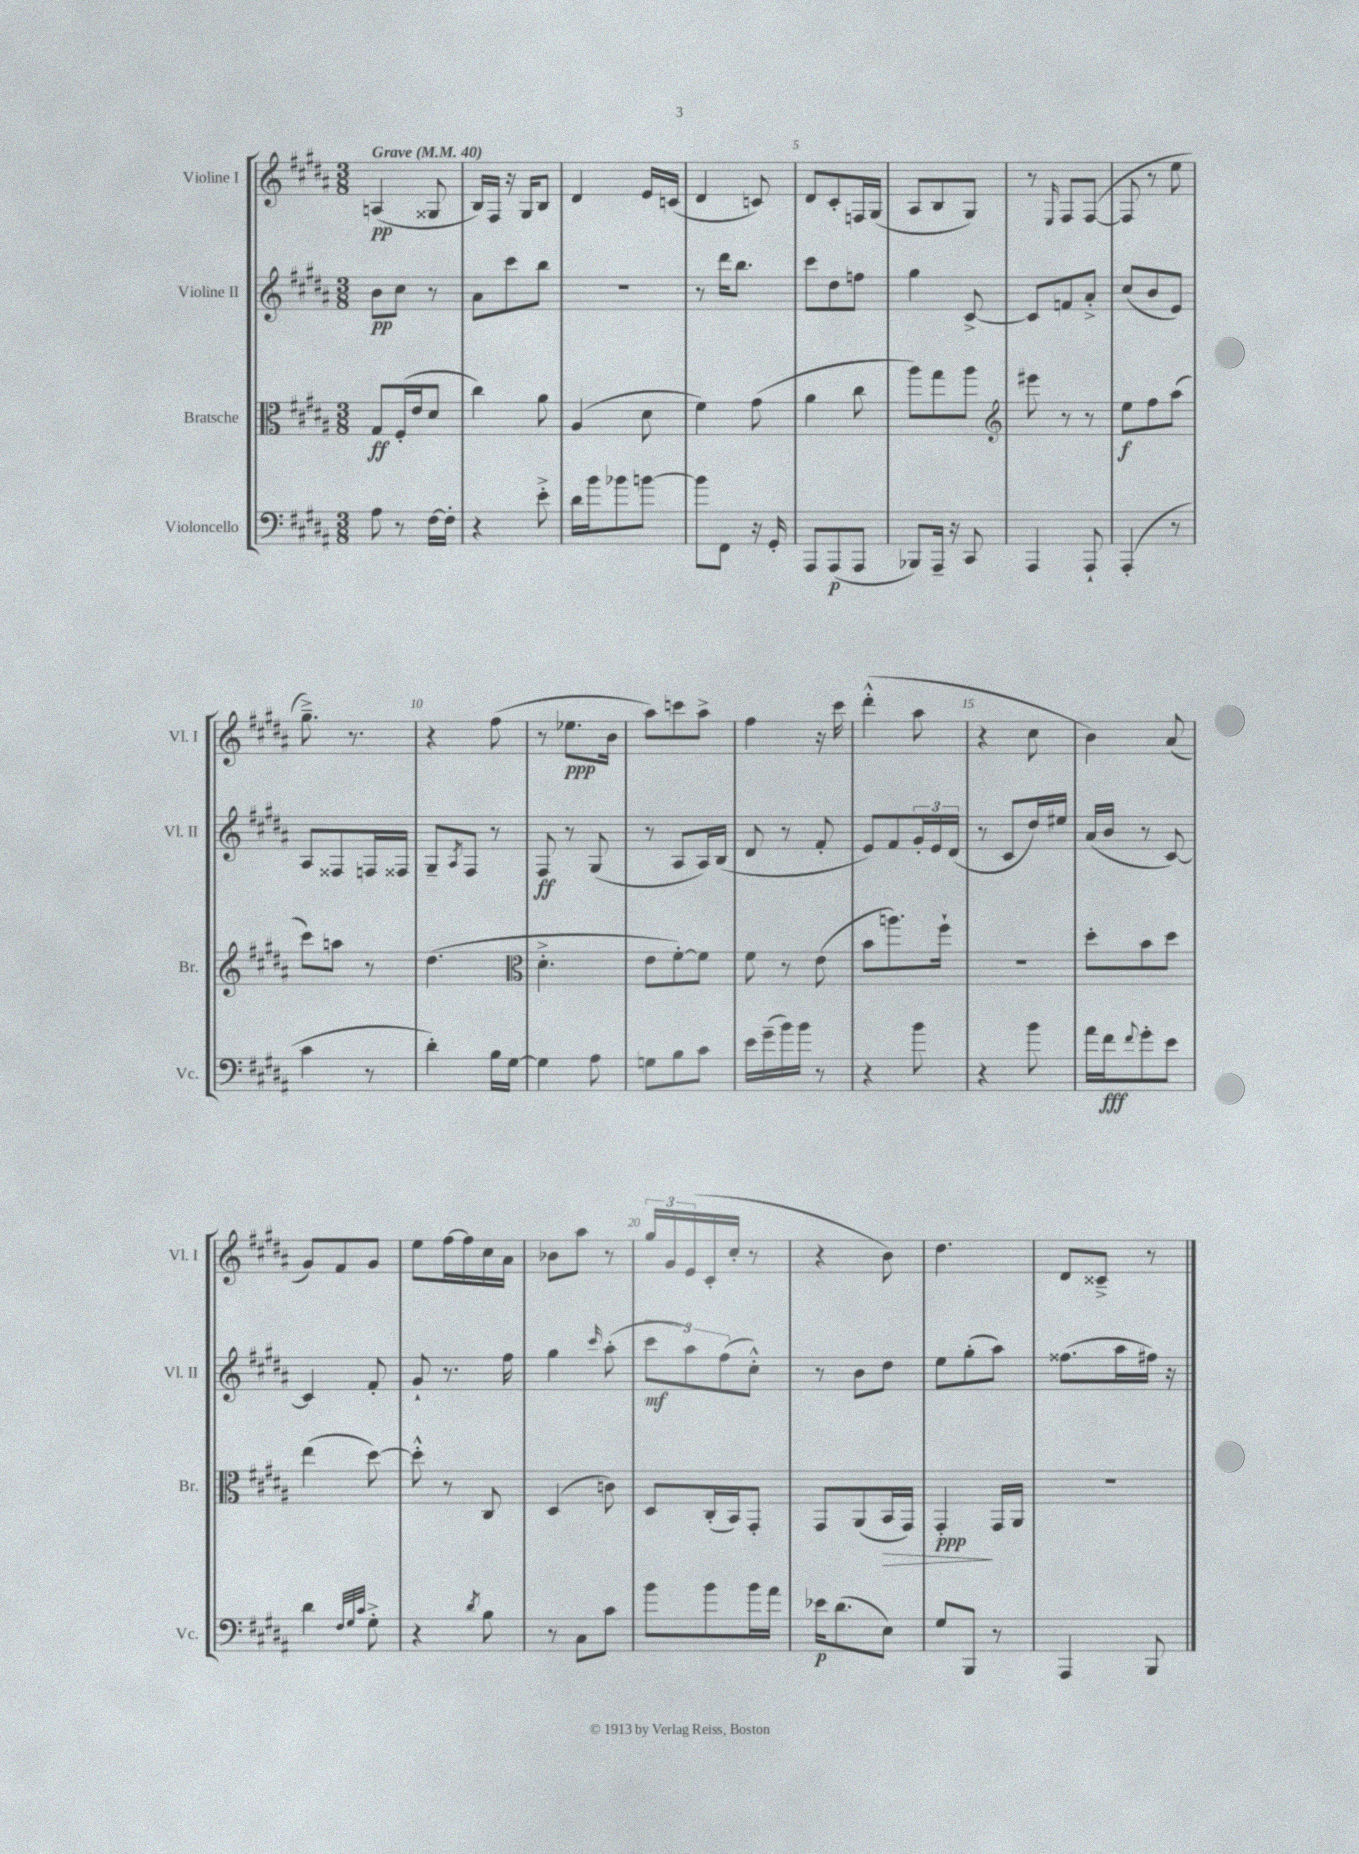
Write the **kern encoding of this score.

**kern	**dynam	**kern	**dynam	**kern	**dynam	**kern	**dynam
*part4	*part4	*part3	*part3	*part2	*part2	*part1	*part1
*staff4	*staff4	*staff3	*staff3	*staff2	*staff2	*staff1	*staff1
*I"Violoncello	*	*I"Bratsche	*	*I"Violine II	*	*I"Violine I	*
*I'Vc.	*	*I'Br.	*	*I'Vl. II	*	*I'Vl. I	*
*clefF4	*	*clefC3	*	*clefG2	*	*clefG2	*
*k[f#c#g#d#a#]	*	*k[f#c#g#d#a#]	*	*k[f#c#g#d#a#]	*	*k[f#c#g#d#a#]	*
*M3/8	*	*M3/8	*	*M3/8	*	*M3/8	*
*MM40	*	*MM40	*	*MM40	*	*MM40	*
=1	=1	=1	=1	=1	=1	=1	=1
!	!	!	!	!	!	!LO:TX:a:B:t=Grave	!
8A#\	.	8G#/L	ff	8b\L	pp	(4An/	pp
8r	.	(16F#'/L	.	8cc#\J	.	.	.
.	.	16e/J	.	.	.	.	.
[16F#\LL	.	8d#/J	.	8r	.	8G##X/	.
16F#'\JJ]	.	.	.	.	.	.	.
=2	=2	=2	=2	=2	=2	=2	=2
4r	.	4cc#\)	.	8a#\L	.	16B/LL)	.
.	.	.	.	.	.	16F#/JJ	.
.	.	.	.	8ccc#\	.	16r	.
.	.	.	.	.	.	16G#/KL	.
8e'^\	.	8a#\	.	8bb\J	.	8B/J	.
=3	=3	=3	=3	=3	=3	=3	=3
16d#\LL	.	(4A#/	.	4.r	.	4d#/	.
16b\J	.	.	.	.	.	.	.
8b-X\	.	.	.	.	.	.	.
[8bn\J	.	8d#\	.	.	.	16e/LL	.
.	.	.	.	.	.	(16cn/JJ	.
=4	=4	=4	=4	=4	=4	=4	=4
8b\L]	.	4f#\)	.	8r	.	4d#/	.
8FF#\J	.	.	.	16ddd#\KL	.	.	.
.	.	.	.	8.bb\J	.	.	.
16r	.	(8g#\	.	.	.	8cn/)	.
16GG#'/	.	.	.	.	.	.	.
=5	=5	=5	=5	=5	=5	=5	=5
8AAA#/L	.	4a#\	.	8ccc#\L	.	8d#/L	.
(8AAA#/	p	.	.	8dd#\	.	8c#'/	.
8AAA#/J	.	8cc#\	.	8ffn\J	.	16Fn/L	.
.	.	.	.	.	.	(16G#/JJ	.
=6	=6	=6	=6	=6	=6	=6	=6
8BBB-X/L)	.	8aa#\L)	.	4gg#\	.	8A#/L	.
16AAA#~/Jk	.	8gg#\	.	.	.	8B/	.
16r	.	.	.	.	.	.	.
8CC#/	.	8aa#\J	.	[8c#^/	.	8G#/J)	.
=7	=7	=7	=7	=7	=7	=7	=7
*	*	*clefG2	*	*	*	*	*
4AAA#/	.	8eee#X\	.	8c#/L]	.	8r	.
.	.	.	.	.	.	16qqE/	.
.	.	8r	.	8fn/	.	8F#/L	.
8AAA#`/	.	8r	.	8a#'^/J	.	([8F#/J	.
=8	=8	=8	=8	=8	=8	=8	=8
(4AAA#'/	.	8ee\L	f	(8cc#/L	.	8F#/]	.
.	.	8ff#\	.	8b/	.	8r	.
8r	.	(8aa#\J	.	8e/J)	.	8ee\	.
!!LO:LB:g=z
=9	=9	=9	=9	=9	=9	=9	=9
4c#\	.	8ccc#\L)	.	8A#/L	.	8.gg#~^\)	.
.	.	8aan\J	.	8F##X/	.	.	.
.	.	.	.	.	.	8.r	.
8r	.	8r	.	16Fn/L	.	.	.
.	.	.	.	16F##X/JJ	.	.	.
=10	=10	=10	=10	=10	=10	=10	=10
4d#'\)	.	(4.dd#\	.	8G#~/L	.	4r	.
.	.	.	.	8qA#/	.	.	.
.	.	.	.	8F#/J	.	.	.
16B\LL	.	.	.	8r	.	(8ff#\	.
[16G#\JJ	.	.	.	.	.	.	.
=11	=11	=11	=11	=11	=11	=11	=11
*	*	*clefC3	*	*	*	*	*
4G#\]	.	4.d#'^\	.	8F#/	ff	8r	.
.	.	.	.	8r	.	8.ee-X\L	ppp
8A#\	.	.	.	(8G#/	.	.	.
.	.	.	.	.	.	16b\Jk	.
=12	=12	=12	=12	=12	=12	=12	=12
8Gn\L	.	8e\L	.	8r	.	8aa#\L)	.
8B\	.	[8f#'\)	.	8A#/L	.	8cccn\	.
8c#\J	.	8f#\J]	.	16A#/L)	.	8aa#^\J	.
.	.	.	.	(16B/JJ	.	.	.
=13	=13	=13	=13	=13	=13	=13	=13
16e\LL	.	8f#\	.	8d#/	.	4ff#\	.
(16g#~\	.	.	.	.	.	.	.
16b\)	.	8r	.	8r	.	.	.
16b\JJ	.	.	.	.	.	.	.
8r	.	(8e\	.	8f#'/	.	16r	.
.	.	.	.	.	.	16ccc#\	.
=14	=14	=14	=14	=14	=14	=14	=14
4r	.	8b\L	.	8e/L)	.	(4ddd#'^^\	.
.	.	8.aan\)	.	8f#/	.	.	.
8b\	.	.	.	24g#'/L	.	8aa#\	.
.	.	.	.	24e/	.	.	.
.	.	16ff#`\Jk	.	.	.	.	.
.	.	.	.	(24d#/JJ	.	.	.
=15	=15	=15	=15	=15	=15	=15	=15
4r	.	4.r	.	8r	.	4r	.
.	.	.	.	8c#/L	.	.	.
8b\	.	.	.	16dd#/L)	.	8cc#\	.
.	.	.	.	16ee#X/JJ	.	.	.
=16	=16	=16	=16	=16	=16	=16	=16
16a#\LL	.	8dd#'\L	.	(16a#/LL	.	4b\)	.
16f#\J	fff	.	.	16b/JJ	.	.	.
8qqf#/	.	.	.	.	.	.	.
8g#'\	.	8b\	.	8r	.	.	.
8e\J	.	8dd#\J	.	[8c#/)	.	(8a#/	.
!!LO:LB:g=z
=17	=17	=17	=17	=17	=17	=17	=17
4d#\	.	(4ee\	.	4c#/]	.	8g#/L)	.
.	.	.	.	.	.	8f#/	.
32qqF#/LLL	.	.	.	.	.	.	.
32qqG#/	.	.	.	.	.	.	.
32qqc#/JJJ	.	.	.	.	.	.	.
8G#'^\	.	[8dd#\)	.	8f#'/	.	8g#/J	.
=18	=18	=18	=18	=18	=18	=18	=18
4r	.	8dd#'^^\]	.	8g#`/	.	8ee\L	.
.	.	8r	.	8.r	.	[16ff#\L	.
.	.	.	.	.	.	16ff#\]	.
8qd#/	.	.	.	.	.	.	.
8B\	.	8C#/	.	.	.	16cc#\	.
.	.	.	.	16ff#\	.	16a#\JJ	.
=19	=19	=19	=19	=19	=19	=19	=19
8r	.	(4D#/	.	4gg#\	.	8b-X\L	.
8C#\L	.	.	.	.	.	8aa#\J	.
.	.	.	.	16qqccc#/	.	.	.
8c#\J	.	8cn\)	.	(8aa#'\	.	8r	.
=20	=20	=20	=20	=20	=20	=20	=20
8b\L	.	8D#/L	.	12ccc#\L	mf	24gg#/LL	.
.	.	.	.	.	.	24g#/	.
.	.	.	.	12aa#\)	.	(24e/	.
8b\	.	(16C#'/L	.	.	.	16c#'/	.
.	.	.	.	(12ff#\	.	.	.
.	.	16BB/J)	.	.	.	16cc#'/JJ	.
16b\L	.	8GG#'/J	.	8cc#'^^\J)	.	8r	.
16a#\JJ	.	.	.	.	.	.	.
=21	=21	=21	=21	=21	=21	=21	=21
16e-X\KL	p	8GG#/L	.	8r	.	4r	.
(8.d#\	.	.	.	.	.	.	.
.	.	(8AA#/	.	8b\L	.	.	.
!	!	!	!LO:HP:b	!	!	!	!
8E\J)	.	16BB/L	>	8dd#\J	.	8b\)	.
.	.	16GG#/JJ)	.	.	.	.	.
=22	=22	=22	=22	=22	=22	=22	=22
8G#/L	.	4GG#'/	ppp	8ee\L	.	4.dd#\	.
8BBB/J	.	.	.	(8gg#'\	.	.	.
8r	.	16GG#/LL	]	8aa#\J)	.	.	.
.	.	16AA#/JJ	.	.	.	.	.
=23	=23	=23	=23	=23	=23	=23	=23
4AAA#/	.	4.r	.	(8.ff##X\L	.	8d#/L	.
.	.	.	.	.	.	8c##X~^/J	.
.	.	.	.	16aa#\L	.	.	.
8BBB/	.	.	.	16ff#X\JJ)	.	8r	.
.	.	.	.	16r	.	.	.
==	==	==	==	==	==	==	==
*-	*-	*-	*-	*-	*-	*-	*-
